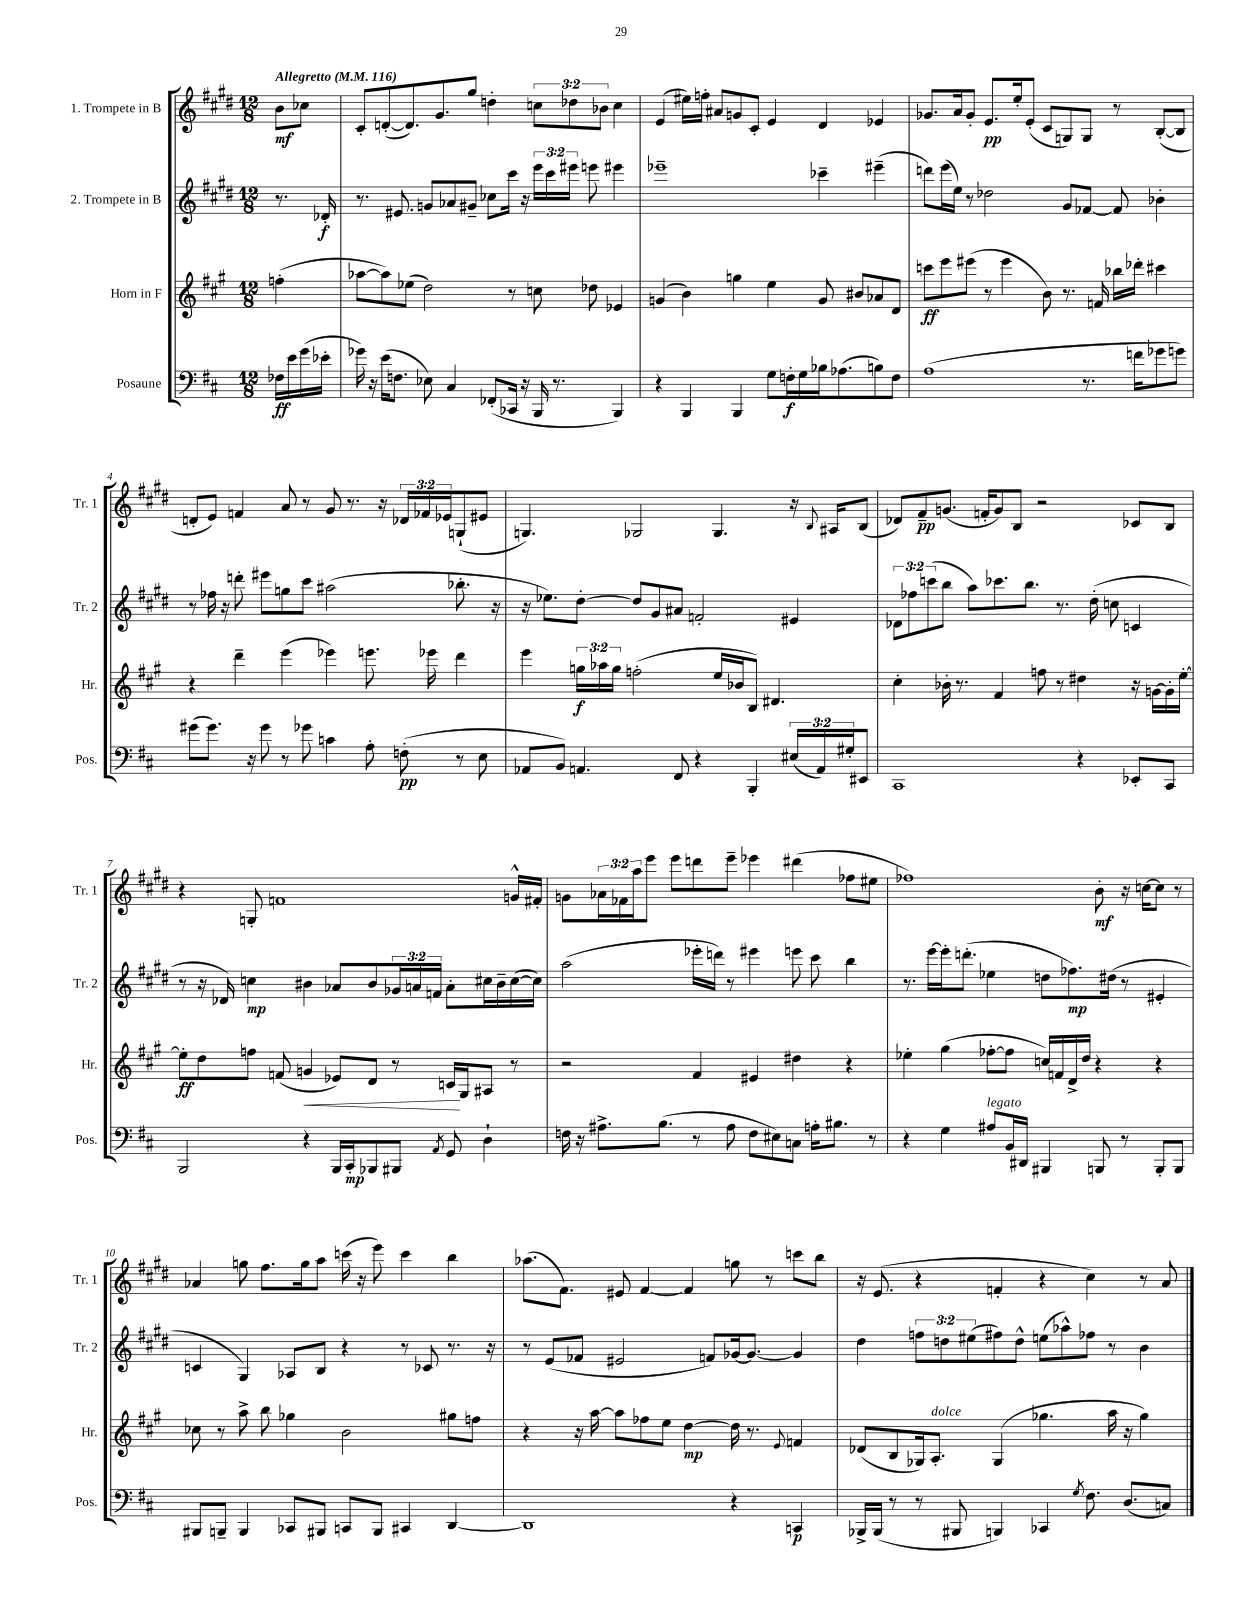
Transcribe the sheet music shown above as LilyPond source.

<<
\new StaffGroup <<
\new Staff = "s0" \with { instrumentName = "1. Trompete in B" shortInstrumentName = "Tr. 1" } {
    \clef treble \key e \major \numericTimeSignature \time 12/8 \override Staff.TupletNumber.text = #tuplet-number::calc-fraction-text \partial 4 \tempo "Allegretto" 4 = 116
    b'8\mf ces''8 |
    cis'8-. d'8~-.( d'8.) gis'8. gis''8 d''4-. \tuplet 3/2 { c''8 des''8 bes'8 } c''4 |
    e'4( eis''16) f''16-. ais'8 g'8 cis'8-. e'4 dis'4 ees'4 |
    ges'8. a'16 ges'8-. e'8.\pp e''16-. e'8-.( cis'8 g8) g8 r8 b8~-.( b8 |
    d'8-. e'8) f'4 a'8 r8 gis'8 r8. r16 \tuplet 3/2 { des'16 fes'16 ees'16 } g8-!( eis'8 |
    g4.) ges2 ges4. r16 \appoggiatura { b8 } ais16 b8( |
    des'8) fis'8--\pp g'8.( f'16-. g'8) b8 r2 ces'8 b8 |
    r4 g8-. f'1 g'16-^ fis'16-. |
    g'8 \tuplet 3/2 { aes'16 fes'16 a''16 } e'''8 e'''8 d'''8 e'''8-- ees'''4 dis'''4( fes''8 eis''8 |
    fes''1) b'8-.\mf r16 c''16~ c''8 r8 |
    aes'4 g''8 fis''8. g''16 a''8 c'''16( r16 e'''8) c'''4 b''4 |
    aes''8.( fis'8.) eis'8 fis'4~ fis'4 g''8 r8 c'''8 b''8 |
    r16 e'8.( r4 f'4-. r4 cis''4) r8 a'8 \bar "|." |
}
\new Staff = "s1" \with { instrumentName = "2. Trompete in B" shortInstrumentName = "Tr. 2" } {
    \clef treble \key e \major \numericTimeSignature \time 12/8 \override Staff.TupletNumber.text = #tuplet-number::calc-fraction-text \partial 4
    r8. des'16-.\f |
    r8. eis'8. g'8 aes'8 gis'8-- ces''8 cis'''16 r16 \tuplet 3/2 { e'''16 cis'''16 eis'''16 } e'''8 eis'''4 |
    ees'''1-- ces'''4-- eis'''4--( |
    d'''8) e'''16( e''16) r8 des''2 gis'8 fes'8~ fes'8 bes'4-. |
    r8 fes''16 r16 d'''8-. eis'''8 g''8 cis'''8 ais''2( bes''8.-. r16 |
    r16 ees''8.) dis''8~-. dis''8 gis'8 ais'8 f'2-. eis'4 |
    \tuplet 3/2 { des'8 fes''8 c'''8( } b''8 a''8) ces'''8. b''8. r8. dis''16-.( c''8 c'4 |
    r8 r16 des'16) c''4\mp bis'4 aes'8 bis'8 \tuplet 3/2 { ges'16 a'16 f'16 } a'8-. cis''16 bis'16-- cis''16~( cis''16) |
    a''2( ees'''16-. d'''16) r8 eis'''4 e'''8 cis'''8 b''4 |
    r8. e'''16~ e'''16-. d'''8.-.( ees''4 d''8 fes''8.\mp) dis''16( r8 eis'4-. |
    c'4 gis4) aes8 b8 r4 r8 ces'8 r8. r16 |
    r8 e'8( fes'8 eis'2 f'8) ges'16~ ges'8.~ ges'4 |
    dis''4 \tuplet 3/2 { f''8 d''8 eis''8( } fis''8) d''8-^ e''8( aes''8-^) fes''8 r8 b'4 \bar "|." |
}
\new Staff = "s2" \with { instrumentName = "Horn in F" shortInstrumentName = "Hr." } {
    \clef treble \key a \major \numericTimeSignature \time 12/8 \override Staff.TupletNumber.text = #tuplet-number::calc-fraction-text \partial 4
    f''4-.( |
    aes''8~ aes''8) ees''8( d''2) r8 c''8 des''8 ees'4 |
    g'4( b'4) g''4 e''4 g'8 bis'8 aes'8 d'8 |
    c'''8\ff e'''8 eis'''8( r8 eis'''4 b'8) r8. f'16 bes''16 des'''16-. cis'''4 |
    r4 d'''4-- e'''4( ees'''4) e'''8. ees'''16 d'''4 |
    e'''4 \tuplet 3/2 { g''16\f aes''16 g''16 } f''2-.( e''16 bes'16 b8) dis'4. |
    cis''4-. bes'16-. r8. fis'4 f''8 r8 dis''4 r16 g'16~ g'16-. e''16~-. |
    e''8-.\ff d''8 f''8 f'8( g'4\< ees'8) d'8 r8 c'16\! gis16 ais8 r8 |
    r2 fis'4 eis'4 dis''4 r4 |
    ees''4-. gis''4( fes''8~-. fes''8 c''16) f'16 d'16-> d''16 r4 r4 |
    ces''8 r8 a''8-> b''8 ges''4 b'2 gis''8 f''8 |
    r4 r16 a''16~ a''8 fes''8 e''8 d''4~\mp d''16 r8. \appoggiatura { e'8 } f'4 |
    des'8( b8 ges16) a8.-.^\markup { \italic "dolce" } ges4( ges''4. a''16 r16 ges''4) \bar "|." |
}
\new Staff = "s3" \with { instrumentName = "Posaune" shortInstrumentName = "Pos." } {
    \clef bass \key d \major \numericTimeSignature \time 12/8 \override Staff.TupletNumber.text = #tuplet-number::calc-fraction-text \partial 4
    fes16\ff e'16 g'16( ees'16-. |
    ges'16) r16 e'16( f8. ees8) cis4 fes,8-.( ces,16 r16 b,,16 r8. b,,4) |
    r4 b,,4 b,,4 g8 f16-.\f g16 bes16 aes8.( b8) f8 |
    a1( r8. f'16 ges'8 g'8) |
    gis'8( gis'8.) r16 gis'8 r8 ges'8 c'4 a8-. f8-.\pp( r8 e8 |
    aes,8 b,8) a,4. fis,8 r4 b,,4-. \tuplet 3/2 { eis16( a,16) gis16-. } eis,8 |
    cis,1 r4 ees,8-. cis,8 |
    b,,2 r4 b,,16 cis,16-.\mp bes,,8 bis,,8 \acciaccatura { a,8 } g,8 d4-! |
    f16 r16 ais8.-> b8.( r8 ais8 f8 eis8) c8 a16-. bis8. r8 |
    r4 g4 ais8^\markup { \italic "legato" } b,16 dis,16 bis,,4 b,,8 r8 b,,8-. b,,8 |
    bis,,8 b,,8-- b,,4 ces,8 bis,,8 c,8 bis,,8 cis,4 d,4~ |
    d,1 r4 c,4\p |
    bes,,16-> bes,,16( r8 r8 bis,,8 b,,4) ces,4 \acciaccatura { g8 } fis8. d8.( c8) \bar "|." |
}
>>
>>
